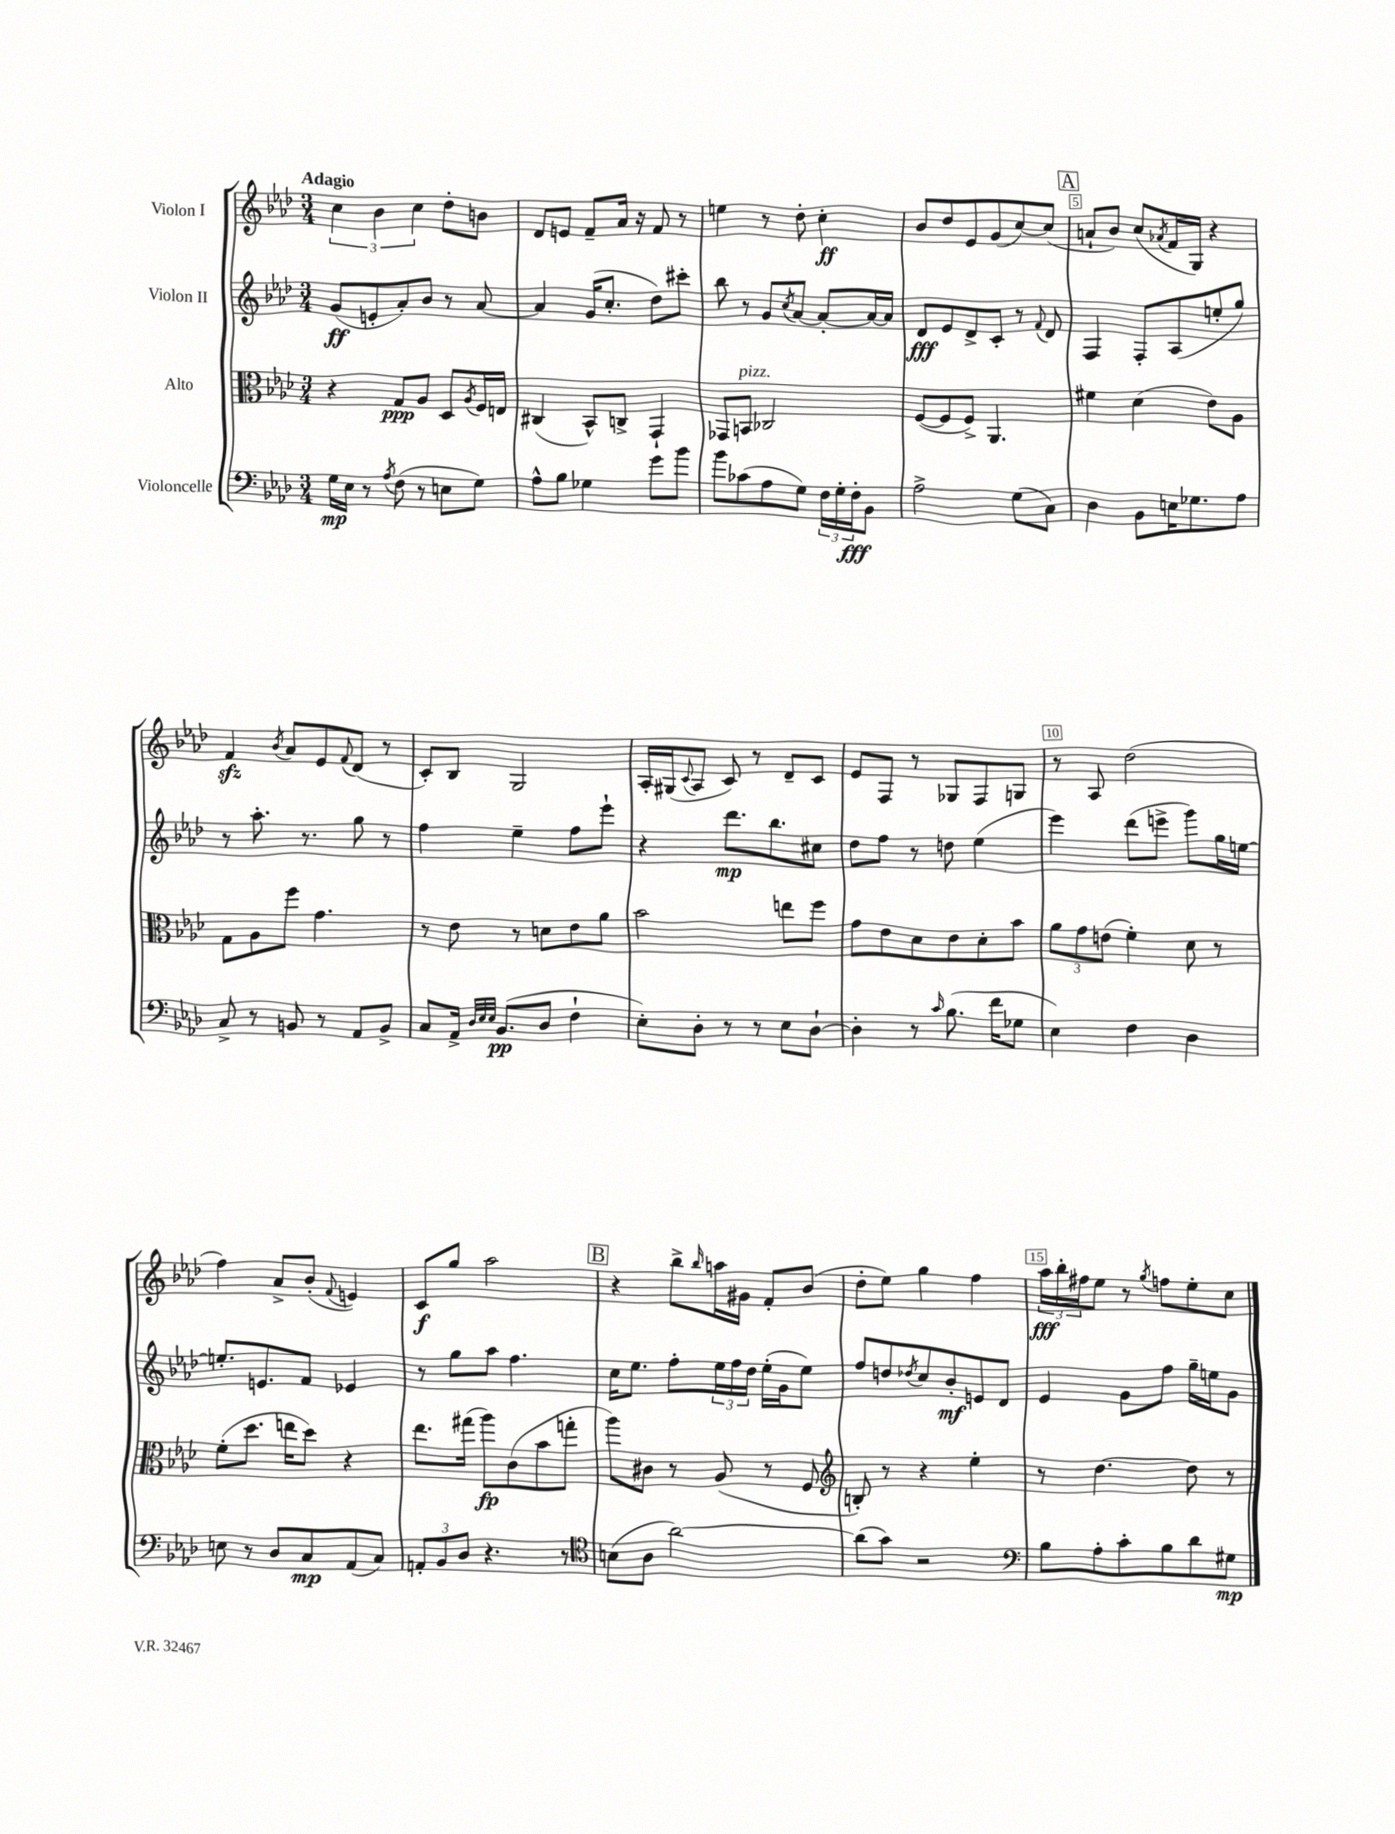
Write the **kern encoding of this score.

**kern	**dynam	**kern	**dynam	**kern	**dynam	**kern	**dynam
*part4	*part4	*part3	*part3	*part2	*part2	*part1	*part1
*staff4	*staff4	*staff3	*staff3	*staff2	*staff2	*staff1	*staff1
*I"Violoncelle	*	*I"Alto	*	*I"Violon II	*	*I"Violon I	*
*clefF4	*	*clefC3	*	*clefG2	*	*clefG2	*
*k[b-e-a-d-]	*	*k[b-e-a-d-]	*	*k[b-e-a-d-]	*	*k[b-e-a-d-]	*
*M3/4	*	*M3/4	*	*M3/4	*	*M3/4	*
=1	=1	=1	=1	=1	=1	=1	=1
!	!	!	!	!	!	!LO:TX:a:B:t=Adagio	!
16G\LL	mp	4r	.	(8g/L	ff	6cc\	.
16E-\JJ	.	.	.	.	.	.	.
8r	.	.	.	8en'/	.	.	.
.	.	.	.	.	.	6b-\	.
8qA-/	.	.	.	.	.	.	.
(8F\	.	8G/L	ppp	8a-'/)	.	.	.
.	.	.	.	.	.	6cc\	.
8r	.	8A-/J	.	8b-/J	.	.	.
8En\L	.	8D-/L	.	8r	.	8dd-'\L	.
.	.	8qA-/	.	.	.	.	.
8G\J)	.	16F/L	.	[8a-/	.	8bn\J	.
.	.	16En/JJ	.	.	.	.	.
=2	=2	=2	=2	=2	=2	=2	=2
8A-^^\L	.	(4C#X/	.	4a-/]	.	8d-/L	.
8B-\J	.	.	.	.	.	8en/J	.
4G-X\	.	8BB-^^/L)	.	(16g/KL	.	8f~/L	.
.	.	.	.	8.cc'/J	.	.	.
.	.	8Cn^/J	.	.	.	16a-/Jk	.
.	.	.	.	.	.	16r	.
8g\L	.	4GG`/	.	8dd-\L)	.	8f/	.
8b-\J	.	.	.	8ccc#X'\J	.	8r	.
=3	=3	=3	=3	=3	=3	=3	=3
8b-\L	.	8GG-X/L	.	8bb-\	.	4een\	.
!	!	!LO:TX:a:i:t=pizz.	!	!	!	!	!
(8c-X\	.	8BBn/J	.	8r	.	.	.
8A-\	.	2C-X/	.	8g/L	.	8r	.
.	.	.	.	8qcc/	.	.	.
8G\J)	.	.	.	[8a-/J	.	8dd-'\	.
24F\LL	.	.	.	8a-'/L_	.	4cc'\	ff
24G'\	.	.	.	.	.	.	.
24F'\J	fff	.	.	.	.	.	.
8BB-\J	.	.	.	16a-/L_	.	.	.
.	.	.	.	16a-/JJ]	.	.	.
=4	=4	=4	=4	=4	=4	=4	=4
2A-^\	.	([8F/L	.	8d-/L	fff	8b-/L	.
.	.	8F/]	.	8e-/	.	8dd-/	.
.	.	8F^/J)	.	8d-^/	.	8e-/	.
.	.	4.AA-/	.	8c'/J	.	(8g/	.
(8G\L	.	.	.	8r	.	[8cc/)	.
.	.	.	.	8qqf/	.	.	.
8C\J)	.	.	.	8d-/	.	(8cc/J]	.
!!LO:REH:place=s1:t=A
=5	=5	=5	=5	=5	=5	=5	=5
4D-\	.	4f#X\	.	4F/	.	8an`/L	.
.	.	.	.	.	.	8b-/J)	.
8BB-\L	.	(4d-\	.	8F'/L	.	(8cc/L	.
.	.	.	.	.	.	8qa-X/	.
16En\K	.	.	.	(8A-/	.	16f/L	.
8.G-X\	.	.	.	.	.	16G/JJ)	.
.	.	8e-\L)	.	8een'/	.	4r	.
8A-\J	.	8A-\J	.	8gg/J)	.	.	.
!!LO:LB:g=z
=6	=6	=6	=6	=6	=6	=6	=6
8C^/	.	8G\L	.	8r	.	4fzz/	.
8r	.	8A-\	.	8.aa-'\	.	.	.
.	.	.	.	.	.	8qb-/	.
8BBn/	.	8ff\J	.	.	.	8a-/L	.
.	.	.	.	8.r	.	.	.
8r	.	4.g\	.	.	.	8e-/	.
.	.	.	.	.	.	8qqf/	.
8AA-/L	.	.	.	8gg\	.	(8d-/J	.
8BB^/J	.	.	.	8r	.	8r	.
=7	=7	=7	=7	=7	=7	=7	=7
8C/L	.	8r	.	4ff\	.	8c'/L)	.
16AA-^/Jk	.	8e-\	.	.	.	8B-/J	.
32qqD-/LLL	.	.	.	.	.	.	.
32qqE-/	.	.	.	.	.	.	.
32qqE-/JJJ	.	.	.	.	.	.	.
(8.BB-/L	pp	.	.	.	.	.	.
.	.	8r	.	4ee-~\	.	2G/	.
8D-/J	.	8dn\L	.	.	.	.	.
4F`\	.	8e-\	.	8ff\L	.	.	.
.	.	8a-\J	.	8eee-`\J	.	.	.
=8	=8	=8	=8	=8	=8	=8	=8
8E-'\L)	.	2b-\	.	4r	.	16A-'/LL	.
.	.	.	.	.	.	(16G#X/J	.
.	.	.	.	.	.	8qqc/	.
8D-'\J	.	.	.	.	.	8A-/J	.
8r	.	.	.	8.ddd-\L	mp	8c/)	.
8r	.	.	.	.	.	8r	.
.	.	.	.	8.bb-\	.	.	.
8E-\L	.	8een\L	.	.	.	8d-~/L	.
[8D-`\J	.	8ff\J	.	8cc#X\J	.	8c/J	.
=9	=9	=9	=9	=9	=9	=9	=9
4D-'\]	.	8g\L	.	8dd-\L	.	8e-/L	.
.	.	8e-\	.	8ff\J	.	8F/J	.
8r	.	8d-\	.	8r	.	8r	.
16qqc/	.	.	.	.	.	.	.
(8.B-\	.	8e-\	.	8ddn\	.	8G-X/L	.
.	.	8d-'\	.	(4ee-\	.	8F/	.
16f\KL	.	.	.	.	.	.	.
8G-X\J	.	8b-\J	.	.	.	8Gn/J	.
=10	=10	=10	=10	=10	=10	=10	=10
4E-\)	.	12a-\L	.	4eee-\)	.	8r	.
.	.	12g\	.	.	.	.	.
.	.	.	.	.	.	8A-/	.
.	.	(12en\J	.	.	.	.	.
4F\	.	4f'\)	.	(8ddd-\L	.	(2dd-\	.
.	.	.	.	8eeen^\J	.	.	.
4D-\	.	8d-\	.	8ggg\L)	.	.	.
.	.	8r	.	16gg\L	.	.	.
.	.	.	.	[16een\JJ	.	.	.
!!LO:LB:g=z
=11	=11	=11	=11	=11	=11	=11	=11
8En\	.	(8f'\L	.	8.een'/L]	.	4ff\)	.
8r	.	8.dd-\J	.	.	.	.	.
.	.	.	.	8.en/	.	.	.
8D-/L	.	.	.	.	.	8a-^/L	.
.	.	16een\KL	.	.	.	.	.
8C/	mp	8dd-\J)	.	8f/J	.	(8b-'/J	.
.	.	.	.	.	.	8qqf/	.
(8AA-/	.	4r	.	4e-X/	.	4en/)	.
8C/J)	.	.	.	.	.	.	.
=12	=12	=12	=12	=12	=12	=12	=12
12AAn'/L	.	8.ee-\L	.	8r	.	8c/L	f
12BB-/	.	.	.	.	.	.	.
.	.	.	.	8gg\L	.	8gg/J	.
12D-/J	.	.	.	.	.	.	.
.	.	(16gg#X\Jk	.	.	.	.	.
4.r	.	8aa-\L)	fp	8aa-\J	.	2aa-\	.
.	.	(8c\	.	4.ff\	.	.	.
.	.	8b-\	.	.	.	.	.
8r	.	8ggn'\J	.	.	.	.	.
!!LO:REH:place=s1:t=B
=13	=13	=13	=13	=13	=13	=13	=13
*clefC4	*	*	*	*	*	*	*
(8Bn\L	.	8aa-\L)	.	16cc\KL	.	4r	.
.	.	.	.	8.ee-\J	.	.	.
8A-\J	.	8c#X\J	.	.	.	.	.
[2a-\)	.	8r	.	8ff'\L	.	8bb-^\L	.
.	.	.	.	.	.	16qqbb-/	.
.	.	(8A-/	.	24ee-\L	.	16aan\L	.
.	.	.	.	24ff\	.	.	.
.	.	.	.	.	.	16g#X\JJ	.
.	.	.	.	24dd-\JJ	.	.	.
.	.	8r	.	(16ee-'\LL	.	8f'/L	.
.	.	.	.	16g\J	.	.	.
.	.	8F/	.	8ee-\J)	.	(8b-/J	.
=14	=14	=14	=14	=14	=14	=14	=14
*	*	*clefG2	*	*	*	*	*
(8a-\L]	.	8Bn'/)	.	8ff/L	.	8dd-'\L	.
8g\J)	.	8r	.	8ddn/	.	8ee-\J)	.
.	.	.	.	8qdd-X/	.	.	.
2r	.	4r	.	8cc/	.	4gg\	.
.	.	.	.	8b-'/	mf	.	.
.	.	4ee-'\	.	8en/	.	4ff\	.
.	.	.	.	8d-/J	.	.	.
=15	=15	=15	=15	=15	=15	=15	=15
*clefF4	*	*	*	*	*	*	*
8B-\L	.	8r	.	4e-/	.	24aa-\LL	fff
.	.	.	.	.	.	24bb-'\	.
.	.	.	.	.	.	24ff#X\J	.
8A-'\	.	[4.dd-\	.	.	.	8ee-\J	.
8c'\	.	.	.	8g\L	.	8r	.
.	.	.	.	.	.	8qgg/	.
8B-\	.	.	.	8ff\J	.	8ffn\L	.
8d-\	.	8dd-\]	.	16gg~\LL	.	8ee-'\	.
.	.	.	.	16een\J	.	.	.
8G#X\J	mp	8r	.	8g\J	.	8cc\J	.
==	==	==	==	==	==	==	==
*-	*-	*-	*-	*-	*-	*-	*-
